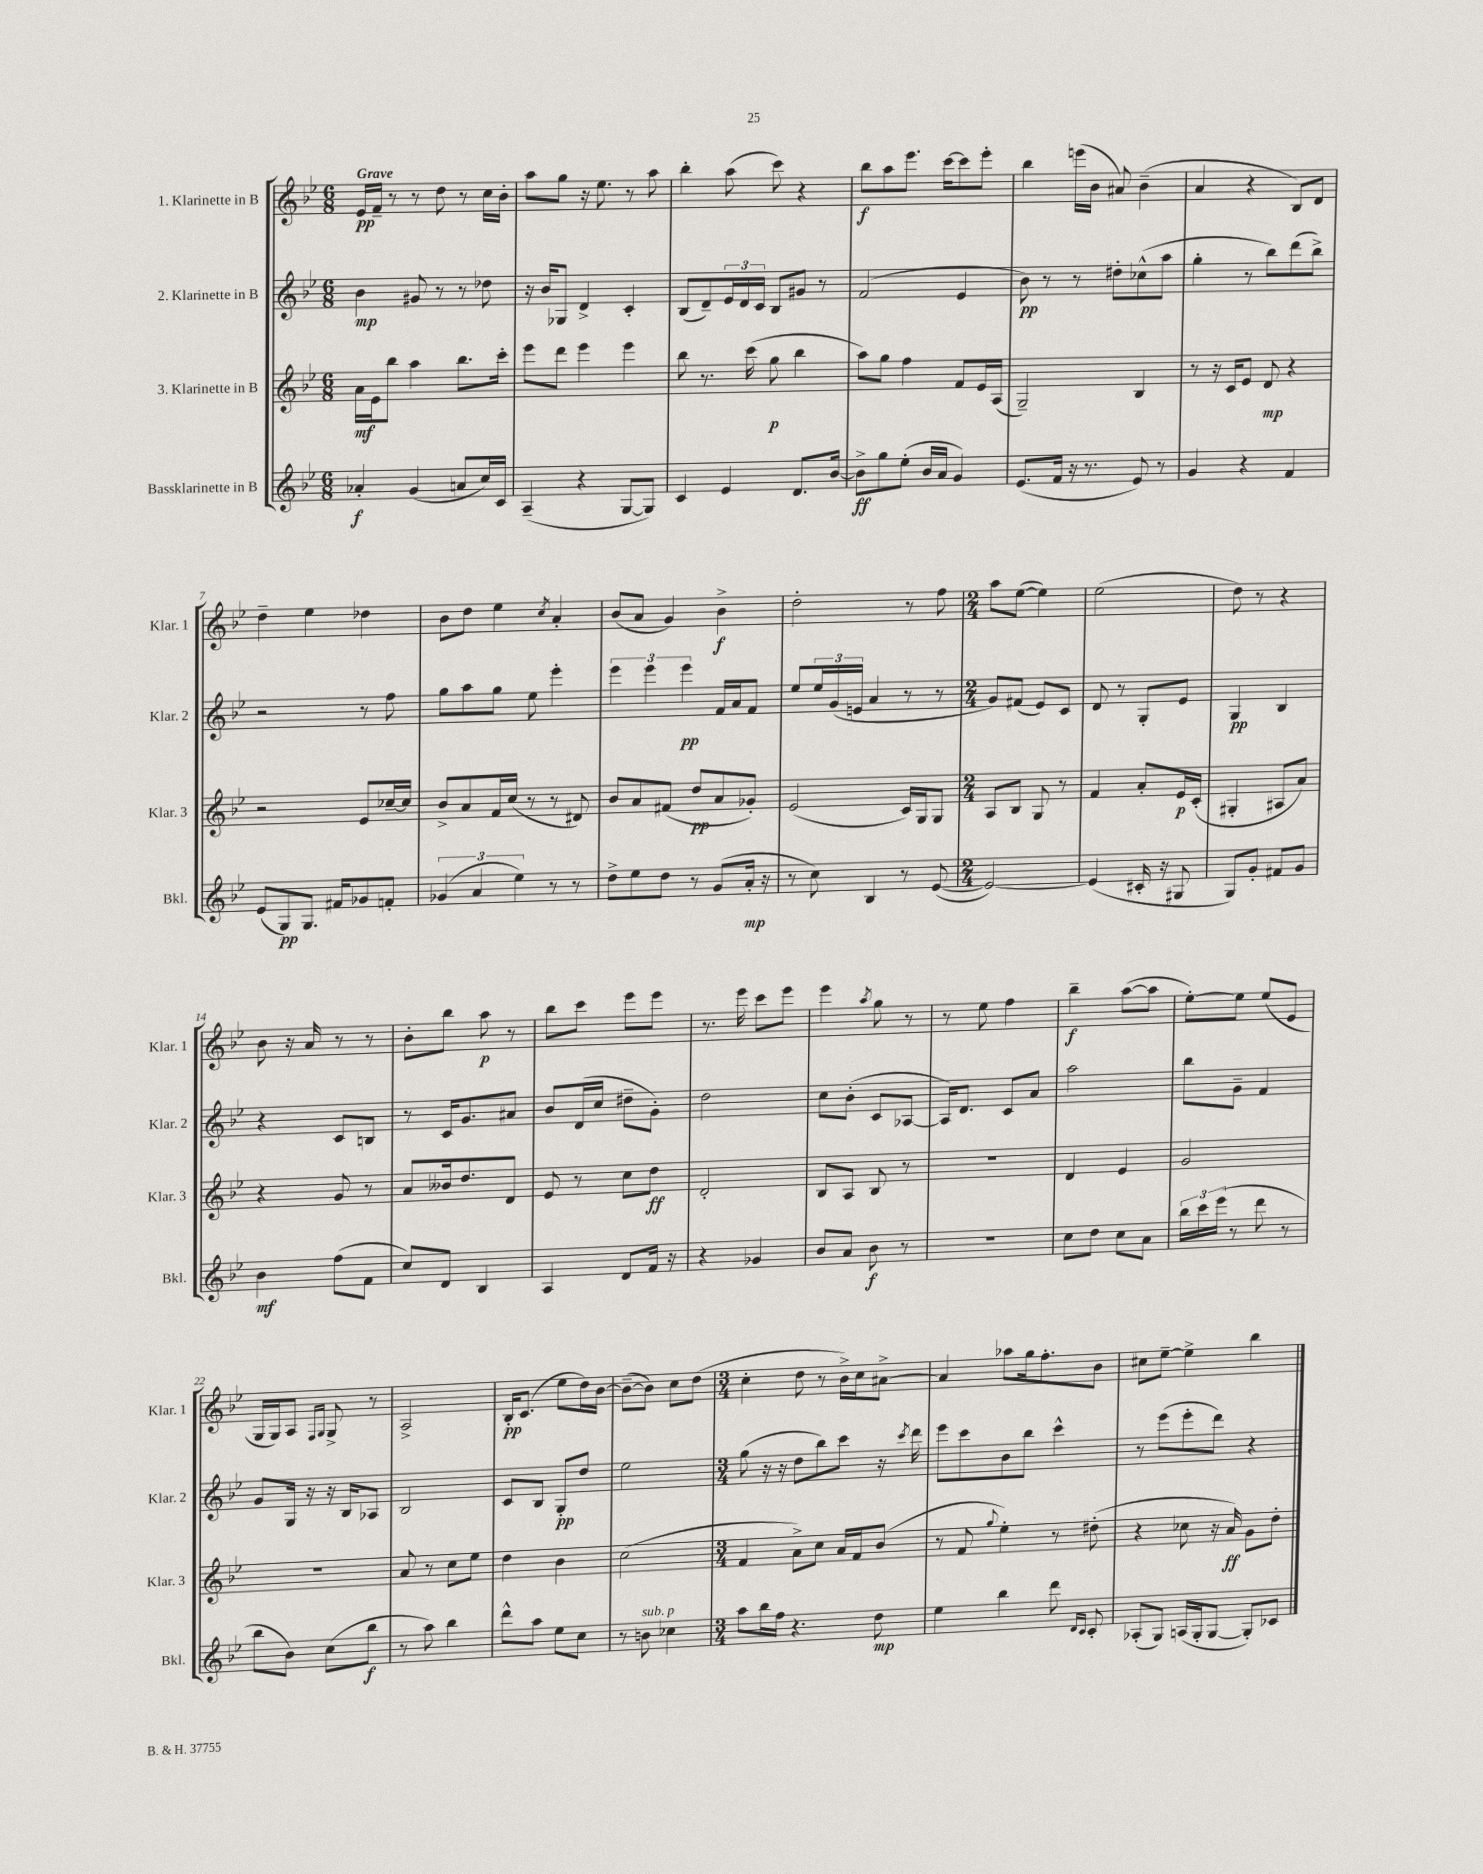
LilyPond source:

<<
\new StaffGroup <<
\new Staff = "s0" \with { instrumentName = "1. Klarinette in B" shortInstrumentName = "Klar. 1" } {
    \clef treble \key bes \major \numericTimeSignature \time 6/8 \tempo "Grave"
    ees'16\pp f'16-- r8 r8 d''8 r8 c''16 bes'16-. |
    a''8 g''8 r16 ees''8. r8 a''8 |
    bes''4-. a''8( c'''8) r4 |
    bes''8\f a''8 ees'''8. c'''16~ c'''8 ees'''8-. |
    bes''4 e'''16( bes'16 ais'8) bes'4--( |
    a'4 r4 bes8) d'8 |
    d''4-- ees''4 des''4 |
    bes'8 d''8 ees''4 \acciaccatura { c''8 } a'4-. |
    bes'8( a'8 g'4) bes'4->\f |
    d''2-. r8 f''8 |
    \numericTimeSignature \time 2/4 a''8 ees''8~( ees''4) |
    ees''2( |
    d''8) r8 r4 |
    bes'8 r16 a'16 r8 r8 |
    bes'8-. bes''8 a''8\p r8 |
    bes''8 c'''8 ees'''8 ees'''8 |
    r8. ees'''16 c'''8 ees'''8 |
    ees'''4 \acciaccatura { a''8 } g''8 r8 |
    r8 ees''8 f''4 |
    bes''4--\f a''8~( a''8 |
    ees''8~-.) ees''8 ees''8( ees'8 |
    g16 g16) a8 \grace { f16 g16 } g8-> r8 |
    a2-> |
    bes16-.\pp c'8.( ees''8 d''16) bes'16~ |
    bes'8~--( bes'8) c''8 d''8( |
    \numericTimeSignature \time 3/4 c''4-. d''8 r8 bes'16->) c''16 ais'8~-> |
    ais'4 aes''8 g''16 f''8.-. bes'8 |
    cis''8 ees''8~-- ees''4-> bes''4 \bar "|." |
}
\new Staff = "s1" \with { instrumentName = "2. Klarinette in B" shortInstrumentName = "Klar. 2" } {
    \clef treble \key bes \major \numericTimeSignature \time 6/8
    bes'4\mp gis'8 r8 r8 des''8 |
    r16 bes'16 ges8 d'4-> c'4-. |
    bes8( d'8--) \tuplet 3/2 { ees'16 d'16 c'16 } bes8 gis'8 r8 |
    f'2( ees'4 |
    bes'8\pp) r8 r8 dis''8-. ces''8-^( a''8 |
    g''4-. r8 bes''8) d'''8( bes''8->) |
    r2 r8 f''8 |
    g''8 a''8 g''8 ees''8 ees'''4-. |
    \tuplet 3/2 { ees'''4 ees'''4 ees'''4\pp } f'16 a'16 f'8 |
    ees''8 \tuplet 3/2 { ees''16 g'16( e'16 } a'4 r8 r8 |
    \numericTimeSignature \time 2/4 g'8) fis'8( ees'8) c'8 |
    d'8 r8 g8-. ees'8 |
    g4\pp bes4 |
    r4 c'8 b8 |
    r8 c'16 g'8. ais'8 |
    bes'8 d'16( c''16 dis''8-- g'8-.) |
    d''2 |
    c''8 bes'8-.( c'8 aes8~ |
    aes16) d'8. c'8 a'8 |
    a''2 |
    bes''8 g'8-- f'4 |
    g'8 g16 r16 r16 bes16 aes8 |
    bes2 |
    c'8 bes8 g8-.\pp d''8 |
    ees''2 |
    \numericTimeSignature \time 3/4 g''8( r16 r16 d''8 bes''8) c'''8 r16 \acciaccatura { c'''8 } d'''16 |
    ees'''8 c'''8 bes'8 bes''8 c'''4-^ |
    r8 ees'''8( ees'''8-. d'''8) r4 \bar "|." |
}
\new Staff = "s2" \with { instrumentName = "3. Klarinette in B" shortInstrumentName = "Klar. 3" } {
    \clef treble \key bes \major \numericTimeSignature \time 6/8
    a'16\mf ees'16 bes''8 a''4 bes''8. c'''16-. |
    ees'''8 d'''8 ees'''4 ees'''4 |
    bes''8 r8. c'''16( g''8\p bes''4 |
    a''8) g''8 f''4 f'8 ees'16 a16( |
    g2--) bes4 |
    r8 r16 c'16 ees'8 d'8\mp r4 |
    r2 ees'8 ces''16~-- ces''16 |
    bes'8-> a'8 f'16 c''16( r8 r8 dis'8) |
    bes'8 a'8 fis'8( d''8\pp a'8 ges'8-.) |
    ees'2( c'16) g16 g8 |
    \numericTimeSignature \time 2/4 a8 bes8 g8 r8 |
    f'4 a'8-. ees'16\p c'16-.( |
    gis4-. ais8 a'8) |
    r4 g'8 r8 |
    a'8 beses'16 d''8. d'8 |
    ees'8 r8 c''8 d''8\ff |
    d'2-. |
    bes8 a8 bes8 r8 |
    r2 |
    d'4 ees'4 |
    g'2 |
    r2 |
    a'8 r8 c''8 ees''8 |
    d''4 bes'4 |
    c''2( |
    \numericTimeSignature \time 3/4 f'4 a'8->) c''8 a'16 f'16 bes'8( |
    r8 f'8 \appoggiatura { g''8 } ees''4-.) r8 dis''8-.( |
    r4 ces''8 r16 a'16\ff) g'8 d''8-. \bar "|." |
}
\new Staff = "s3" \with { instrumentName = "Bassklarinette in B" shortInstrumentName = "Bkl." } {
    \clef treble \key bes \major \numericTimeSignature \time 6/8
    aes'4-.\f g'4( a'8 c''16) c'16 |
    a4--( r4 g8~ g8) |
    c'4 ees'4 d'8. bes'16~ |
    bes'8->\ff g''8 ees''8-.( bes'16 a'16 g'4) |
    ees'8.( f'16 r16 r8. ees'8) r8 |
    g'4 r4 f'4 |
    ees'8( g8\pp) g8. fis'16 ges'8 f'8-. |
    \tuplet 3/2 { ges'4( a'4 ees''4) } r8 r8 |
    d''8-> ees''8 d''8 r8 g'8( a'16-.\mp r16 |
    r8 c''8) bes4 r8 ees'8~( |
    \numericTimeSignature \time 2/4 ees'2~) |
    ees'4( cis'16-. r16 gis8 |
    g8) g'8-. fis'8 g'8 |
    bes'4\mf f''8( f'8 |
    c''8) d'8 bes4 |
    a4 d'8 f'16 r16 |
    r4 ges'4 |
    bes'8 a'8 bes'8\f r8 |
    R2 |
    c''8 d''8 c''8 a'8 |
    \tuplet 3/2 { bes''16 c'''16 ees'''16( } r8 d'''8 r8 |
    bes''8 bes'8) c''8( bes''8\f |
    r8 a''8) bes''4 |
    d'''8-^ a''8 ees''8 c''8 |
    r8 b'8^\markup { \italic "sub. p" } ces''4 |
    \numericTimeSignature \time 3/4 a''8 bes''16 f''16 r4. d''8\mp |
    ees''4 bes''4 d'''8 \grace { d'16 c'16 } c'8-. |
    aes8-.( g8) a16( g16-. g8~ g8-.) ces'8 \bar "|." |
}
>>
>>
